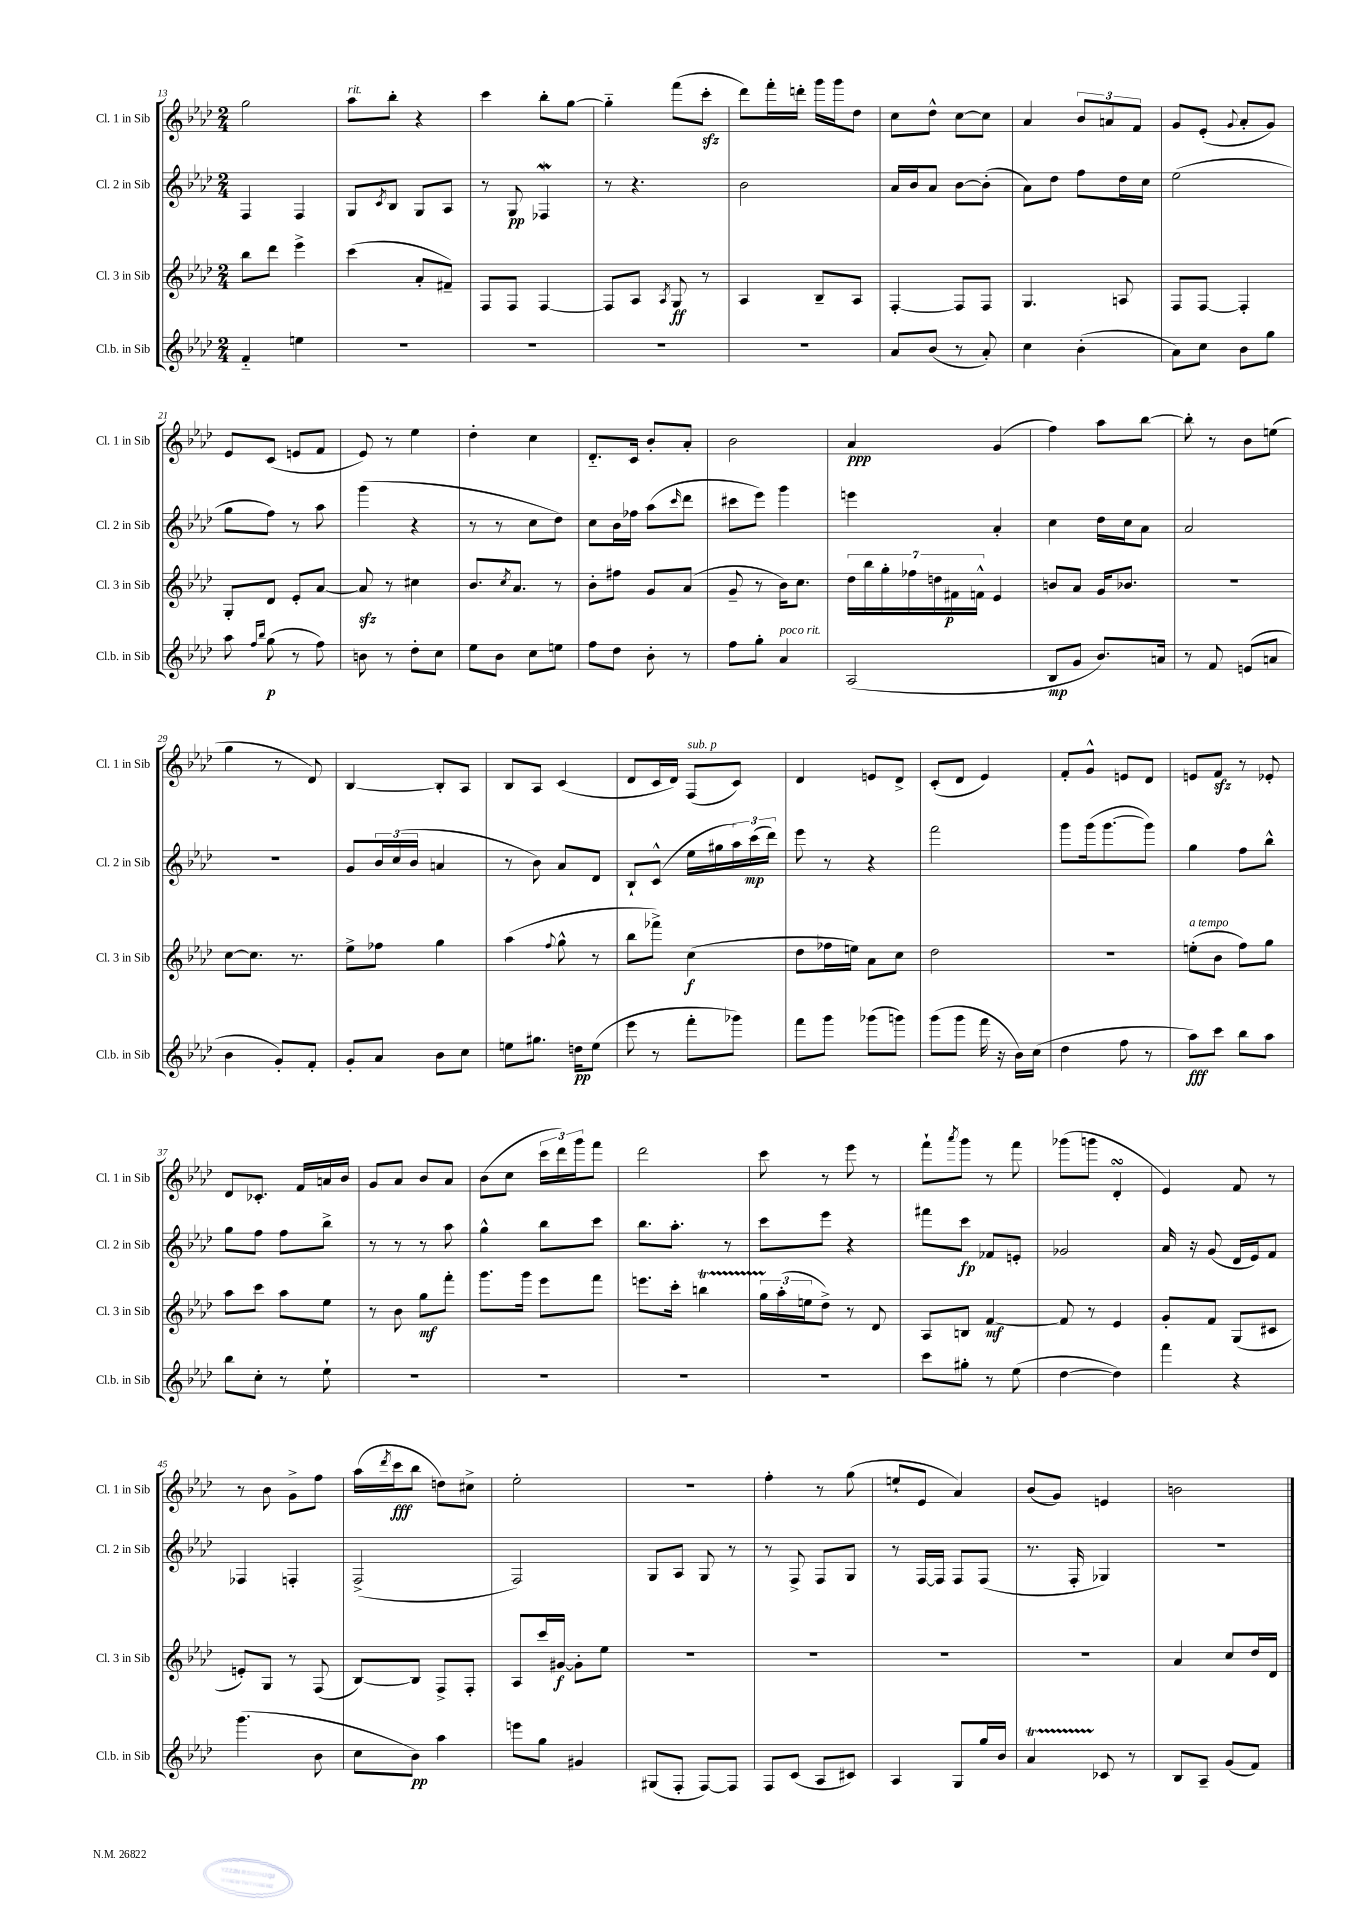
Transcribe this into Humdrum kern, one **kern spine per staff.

**kern	**dynam	**kern	**dynam	**kern	**dynam	**kern	**dynam
*part4	*part4	*part3	*part3	*part2	*part2	*part1	*part1
*staff4	*staff4	*staff3	*staff3	*staff2	*staff2	*staff1	*staff1
*I"Cl.b. in Sib	*	*I"Cl. 3 in Sib	*	*I"Cl. 2 in Sib	*	*I"Cl. 1 in Sib	*
*I'Cl.b. in Sib	*	*I'Cl. 3 in Sib	*	*I'Cl. 2 in Sib	*	*I'Cl. 1 in Sib	*
*clefG2	*	*clefG2	*	*clefG2	*	*clefG2	*
*k[b-e-a-d-]	*	*k[b-e-a-d-]	*	*k[b-e-a-d-]	*	*k[b-e-a-d-]	*
*M2/4	*	*M2/4	*	*M2/4	*	*M2/4	*
=13	=13	=13	=13	=13	=13	=13	=13
4f/	.	8bb-\L	.	4F/	.	2gg\	.
.	.	8ddd-\J	.	.	.	.	.
4een\	.	4eee-^\	.	4F/	.	.	.
=14	=14	=14	=14	=14	=14	=14	=14
!	!	!	!	!	!	!LO:TX:a:i:t=rit.	!
2r	.	(4ccc\	.	8G/L	.	8aa-\L	.
.	.	.	.	8qc/	.	.	.
.	.	.	.	8B-/J	.	8bb-'\J	.
.	.	8a-'/L	.	8G/L	.	4r	.
.	.	8f#X~/J)	.	8A-/J	.	.	.
=15	=15	=15	=15	=15	=15	=15	=15
2r	.	8F/L	.	8r	.	4ccc\	.
.	.	8F/J	.	8G/	pp	.	.
.	.	[4F/	.	4F-Xw/	.	8bb-'\L	.
.	.	.	.	.	.	[8gg\J	.
=16	=16	=16	=16	=16	=16	=16	=16
2r	.	8F/L]	.	8r	.	4gg\]	.
.	.	8A-/J	.	4.r	.	.	.
.	.	8qA-/	.	.	.	.	.
.	.	8G/	ff	.	.	(8fff\L	.
.	.	8r	.	.	.	8ccczz'\J	.
=17	=17	=17	=17	=17	=17	=17	=17
2r	.	4A-/	.	2b-\	.	8ddd-\L)	.
.	.	.	.	.	.	16fff'\L	.
.	.	.	.	.	.	16dddn'\JJ	.
.	.	8B-~/L	.	.	.	16ggg\LL	.
.	.	.	.	.	.	16ggg\J	.
.	.	8A-/J	.	.	.	8dd-\J	.
=18	=18	=18	=18	=18	=18	=18	=18
8a-/L	.	[4F'/	.	16a-/LL	.	8cc\L	.
.	.	.	.	16b-/J	.	.	.
(8b-/J	.	.	.	8a-/J	.	8dd-^^\J	.
8r	.	8F/L]	.	[8b-\L	.	[8cc\L	.
8a-'/)	.	8F/J	.	(8b-'\J]	.	8cc\J]	.
=19	=19	=19	=19	=19	=19	=19	=19
4cc\	.	4.G/	.	8a-\L)	.	4a-/	.
.	.	.	.	8dd-\J	.	.	.
(4b-'\	.	.	.	8ff\L	.	12b-/L	.
.	.	.	.	.	.	12an/	.
.	.	8An/	.	16dd-\L	.	.	.
.	.	.	.	.	.	12f/J	.
.	.	.	.	16cc\JJ	.	.	.
=20	=20	=20	=20	=20	=20	=20	=20
8a-\L)	.	8F/L	.	(2ee-\	.	8g/L	.
8cc\J	.	[8F/J	.	.	.	(8e-'/J	.
.	.	.	.	.	.	8qqg/	.
8b-\L	.	4F'/]	.	.	.	8a-'/L	.
8gg\J	.	.	.	.	.	8g/J)	.
!!LO:LB:g=z
=21	=21	=21	=21	=21	=21	=21	=21
8aa-\	.	8G'/L	.	8gg\L	.	8e-/L	.
16qqff/LL	.	.	.	.	.	.	.
16qqbb-/JJ	.	.	.	.	.	.	.
(8gg\	p	8d-/J	.	8ff\J)	.	(8c/J	.
8r	.	8e-'/L	.	8r	.	8en/L	.
8ff\)	.	[8a-/J	.	8aa-\	.	8f/J	.
=22	=22	=22	=22	=22	=22	=22	=22
8bn\	.	8a-zz/]	.	(4ggg\	.	8e-/)	.
8r	.	8r	.	.	.	8r	.
8dd-'\L	.	4cc#X\	.	4r	.	4ee-\	.
8cc\J	.	.	.	.	.	.	.
=23	=23	=23	=23	=23	=23	=23	=23
8ee-\L	.	8.b-/L	.	8r	.	4dd-'\	.
8b-\J	.	.	.	8r	.	.	.
.	.	8qcc/	.	.	.	.	.
.	.	8.a-/J	.	.	.	.	.
8cc\L	.	.	.	8cc\L	.	4cc\	.
8een\J	.	8r	.	8dd-\J)	.	.	.
=24	=24	=24	=24	=24	=24	=24	=24
8ff\L	.	8b-'\L	.	8cc\L	.	8.d-/L	.
8dd-\J	.	8ff#X\J	.	16b-\L	.	.	.
.	.	.	.	16ff-X\JJ	.	16c/Jk	.
8b-'\	.	8g/L	.	(8aa-\L	.	8b-'/L	.
.	.	.	.	16qqccc/	.	.	.
8r	.	(8a-/J	.	8ddd-\J	.	8a-'/J	.
=25	=25	=25	=25	=25	=25	=25	=25
8ff\L	.	8g~/	.	8ccc#X\L	.	2b-\	.
8gg'\J	.	8r	.	8eee-\J)	.	.	.
!LO:TX:a:i:t=poco rit.	!	!	!	!	!	!	!
4a-/	.	16b-\KL)	.	4ggg\	.	.	.
.	.	8.cc\J	.	.	.	.	.
=26	=26	=26	=26	=26	=26	=26	=26
(2A-/	.	28dd-\LL	.	4eeen\	.	4a-/	ppp
.	.	28bb-\	.	.	.	.	.
.	.	28gg'\	.	.	.	.	.
.	.	28ff-X\	.	.	.	.	.
.	.	28ddn\	.	.	.	.	.
.	.	28f#X\	p	.	.	.	.
.	.	28fn^^\JJ	.	.	.	.	.
.	.	4e-/	.	4a-'/	.	(4g/	.
=27	=27	=27	=27	=27	=27	=27	=27
8B-/L	mp	8bn/L	.	4cc\	.	4ff\)	.
8g/J	.	8a-/J	.	.	.	.	.
8.b-/L)	.	16g/KL	.	16dd-\LL	.	8aa-\L	.
.	.	8.b-X/J	.	16cc\J	.	.	.
.	.	.	.	8a-\J	.	[8bb-\J	.
16an/Jk	.	.	.	.	.	.	.
=28	=28	=28	=28	=28	=28	=28	=28
8r	.	2r	.	2a-/	.	8bb-'\]	.
8f/	.	.	.	.	.	8r	.
(8en/L	.	.	.	.	.	8b-\L	.
8an/J	.	.	.	.	.	(8een\J	.
!!LO:LB:g=z
=29	=29	=29	=29	=29	=29	=29	=29
4b-\	.	[8cc\L	.	2r	.	4gg\	.
.	.	8.cc\J]	.	.	.	.	.
8g'/L)	.	.	.	.	.	8r	.
.	.	8.r	.	.	.	.	.
8f'/J	.	.	.	.	.	8d-/)	.
=30	=30	=30	=30	=30	=30	=30	=30
8g'/L	.	8ee-^\L	.	8g/L	.	[4B-/	.
8a-/J	.	8ff-X\J	.	24b-/L	.	.	.
.	.	.	.	(24cc/	.	.	.
.	.	.	.	24b-/JJ	.	.	.
8b-\L	.	4gg\	.	4an/	.	8B-'/L]	.
8cc\J	.	.	.	.	.	8A-/J	.
=31	=31	=31	=31	=31	=31	=31	=31
8een\L	.	(4aa-\	.	8r	.	8B-/L	.
8.gg#X\J	.	.	.	8b-\)	.	8A-/J	.
.	.	8qqff/	.	.	.	.	.
.	.	8gg^^\	.	8a-/L	.	(4c/	.
16ddn\KL	pp	.	.	.	.	.	.
(8ee\J	.	8r	.	8d-/J	.	.	.
=32	=32	=32	=32	=32	=32	=32	=32
8eee-\	.	8bb-\L	.	8B-`/L	.	8d-/L	.
8r	.	8fff-X^\J)	.	(8c^^/J	.	16c/L	.
.	.	.	.	.	.	16d-/JJ)	.
!	!	!	!	!	!	!LO:TX:a:i:t=sub. p	!
8fff'\L	.	(4cc\	f	16ee-\LL	.	(8F/L	.
.	.	.	.	16gg#X\	.	.	.
8ggg-X\J)	.	.	.	24aa-\)	.	8c/J)	.
.	.	.	.	(24ccc\	mp	.	.
.	.	.	.	24ddd-\JJ)	.	.	.
=33	=33	=33	=33	=33	=33	=33	=33
8fff\L	.	8dd-\L	.	8eee-\	.	4d-/	.
8ggg\J	.	16ff-X\L	.	8r	.	.	.
.	.	16een\JJ)	.	.	.	.	.
(8ggg-X\L	.	8a-\L	.	4r	.	8en/L	.
8gggn\J)	.	8cc\J	.	.	.	8d-^/J	.
=34	=34	=34	=34	=34	=34	=34	=34
(8ggg\L	.	2dd-\	.	2fff\	.	(8c'/L	.
8ggg\J	.	.	.	.	.	8d-/J	.
16fff\	.	.	.	.	.	4e-/)	.
16r	.	.	.	.	.	.	.
16b-\LL)	.	.	.	.	.	.	.
(16cc\JJ	.	.	.	.	.	.	.
=35	=35	=35	=35	=35	=35	=35	=35
4dd-\	.	2r	.	8ggg\L	.	8f'/L	.
.	.	.	.	(16ggg\k	.	8g^^/J	.
.	.	.	.	[8.ggg\	.	.	.
8ff\	.	.	.	.	.	8en/L	.
8r	.	.	.	8ggg\J])	.	8d-/J	.
=36	=36	=36	=36	=36	=36	=36	=36
!	!	!LO:TX:a:i:t=a tempo	!	!	!	!	!
8aa-\L)	fff	(8een'\L	.	4gg\	.	8en/L	.
8ccc\J	.	8b-\J	.	.	.	8fzz/J	.
8bb-\L	.	8ff\L)	.	8ff\L	.	8r	.
8aa-\J	.	8gg\J	.	8bb-^^\J	.	8e-X'/	.
!!LO:LB:g=z
=37	=37	=37	=37	=37	=37	=37	=37
8bb-\L	.	8aa-\L	.	8gg\L	.	8d-/L	.
8cc'\J	.	8ccc\J	.	8ff\J	.	8.c-X'/J	.
8r	.	8aa-\L	.	8ff\L	.	.	.
.	.	.	.	.	.	16f/LL	.
8ee-`\	.	8ee-\J	.	8bb-^\J	.	16an/	.
.	.	.	.	.	.	16b-/JJ	.
=38	=38	=38	=38	=38	=38	=38	=38
2r	.	8r	.	8r	.	8g/L	.
.	.	8b-\	.	8r	.	8a-/J	.
.	.	8gg\L	mf	8r	.	8b-/L	.
.	.	8fff'\J	.	8aa-\	.	8a-/J	.
=39	=39	=39	=39	=39	=39	=39	=39
2r	.	8.ggg\L	.	4gg^^\	.	(8b-\L	.
.	.	.	.	.	.	8cc\J	.
.	.	16ggg\Jk	.	.	.	.	.
.	.	8eee-\L	.	8bb-\L	.	24ccc\LL	.
.	.	.	.	.	.	24ddd-\)	.
.	.	.	.	.	.	24ggg\J	.
.	.	8fff\J	.	8ccc\J	.	8fff\J	.
=40	=40	=40	=40	=40	=40	=40	=40
2r	.	8.eeen\L	.	8.bb-\L	.	2ddd-\	.
.	.	16ccc'\Jk	.	8.aa-'\J	.	.	.
.	.	4bbnt\	.	.	.	.	.
.	.	.	.	8r	.	.	.
=41	=41	=41	=41	=41	=41	=41	=41
2r	.	24ggTTT\LL	.	8ccc\L	.	8ccc\	.
.	.	(24aa-'\	.	.	.	.	.
.	.	24een\J	.	.	.	.	.
.	.	8dd-^\J)	.	8eee-\J	.	8r	.
.	.	8r	.	4r	.	8eee-\	.
.	.	8d-/	.	.	.	8r	.
=42	=42	=42	=42	=42	=42	=42	=42
8ccc\L	.	8A-/L	.	8fff#X\L	.	8fff`\L	.
.	.	.	.	.	.	8qaaa-/	.
8gg#X'\J	.	8Bn/J	.	8ccc\J	fp	8ggg\J	.
8r	.	[4f/	mf	8f-X/L	.	8r	.
(8ee-\	.	.	.	8en'/J	.	8fff\	.
=43	=43	=43	=43	=43	=43	=43	=43
[4dd-\	.	8f/]	.	2g-X/	.	(8ggg-X\L	.
.	.	8r	.	.	.	8gggn\J	.
4dd-\])	.	4e-/	.	.	.	4d-sSSs'/	.
=44	=44	=44	=44	=44	=44	=44	=44
4fff\	.	8g'/L	.	16a-/	.	4e-/)	.
.	.	.	.	16r	.	.	.
.	.	8f/J	.	(8g/	.	.	.
4r	.	(8G/L	.	16d-/LL	.	8f/	.
.	.	.	.	16e-/J)	.	.	.
.	.	8c#X/J	.	8f/J	.	8r	.
!!LO:LB:g=z
=45	=45	=45	=45	=45	=45	=45	=45
(4.ggg\	.	8en'/L)	.	4F-X/	.	8r	.
.	.	8G/J	.	.	.	8b-\	.
.	.	8r	.	4Fn'/	.	8g^\L	.
8b-\	.	(8F/	.	.	.	8ff\J	.
=46	=46	=46	=46	=46	=46	=46	=46
8cc\L	.	[8B-/L)	.	(2F^/	.	(16aa-\LL	.
.	.	.	.	.	.	8qddd-/	.
.	.	.	.	.	.	16ccc\J	fff
8b-\J)	pp	8B-/J]	.	.	.	8bb-\J	.
4aa-\	.	8F^/L	.	.	.	8ddn\L)	.
.	.	8F'/J	.	.	.	8cc#X^\J	.
=47	=47	=47	=47	=47	=47	=47	=47
8eeen\L	.	8A-/L	.	2F/)	.	2ee-'\	.
8gg\J	.	16ccc/L	.	.	.	.	.
.	.	[16g#X/JJ	f	.	.	.	.
4g#X/	.	8g#'\L]	.	.	.	.	.
.	.	8ee-\J	.	.	.	.	.
=48	=48	=48	=48	=48	=48	=48	=48
(8G#X/L	.	2r	.	8G/L	.	2r	.
8F'/J	.	.	.	8A-/J	.	.	.
[8F/L)	.	.	.	8G/	.	.	.
8F/J]	.	.	.	8r	.	.	.
=49	=49	=49	=49	=49	=49	=49	=49
8F/L	.	2r	.	8r	.	4ff'\	.
(8c/J	.	.	.	8F^/	.	.	.
8A-/L	.	.	.	8F/L	.	8r	.
8c#X/J)	.	.	.	8G/J	.	(8gg\	.
=50	=50	=50	=50	=50	=50	=50	=50
4A-/	.	2r	.	8r	.	8een`/L	.
.	.	.	.	[16F/LL	.	8e-/J	.
.	.	.	.	16F/JJ]	.	.	.
8G/L	.	.	.	8F/L	.	4a-/)	.
16gg/L	.	.	.	(8F/J	.	.	.
16b-/JJ	.	.	.	.	.	.	.
=51	=51	=51	=51	=51	=51	=51	=51
4a-T/	.	2r	.	8.r	.	(8b-/L	.
.	.	.	.	.	.	8g/J)	.
.	.	.	.	16F'/	.	.	.
8c-X/	.	.	.	4G-X/)	.	4en/	.
8r	.	.	.	.	.	.	.
=52	=52	=52	=52	=52	=52	=52	=52
8B-/L	.	4a-/	.	2r	.	2bn\	.
8A-~/J	.	.	.	.	.	.	.
(8g/L	.	8cc/L	.	.	.	.	.
8f/J)	.	16dd-/L	.	.	.	.	.
.	.	16d-/JJ	.	.	.	.	.
==	==	==	==	==	==	==	==
*-	*-	*-	*-	*-	*-	*-	*-
